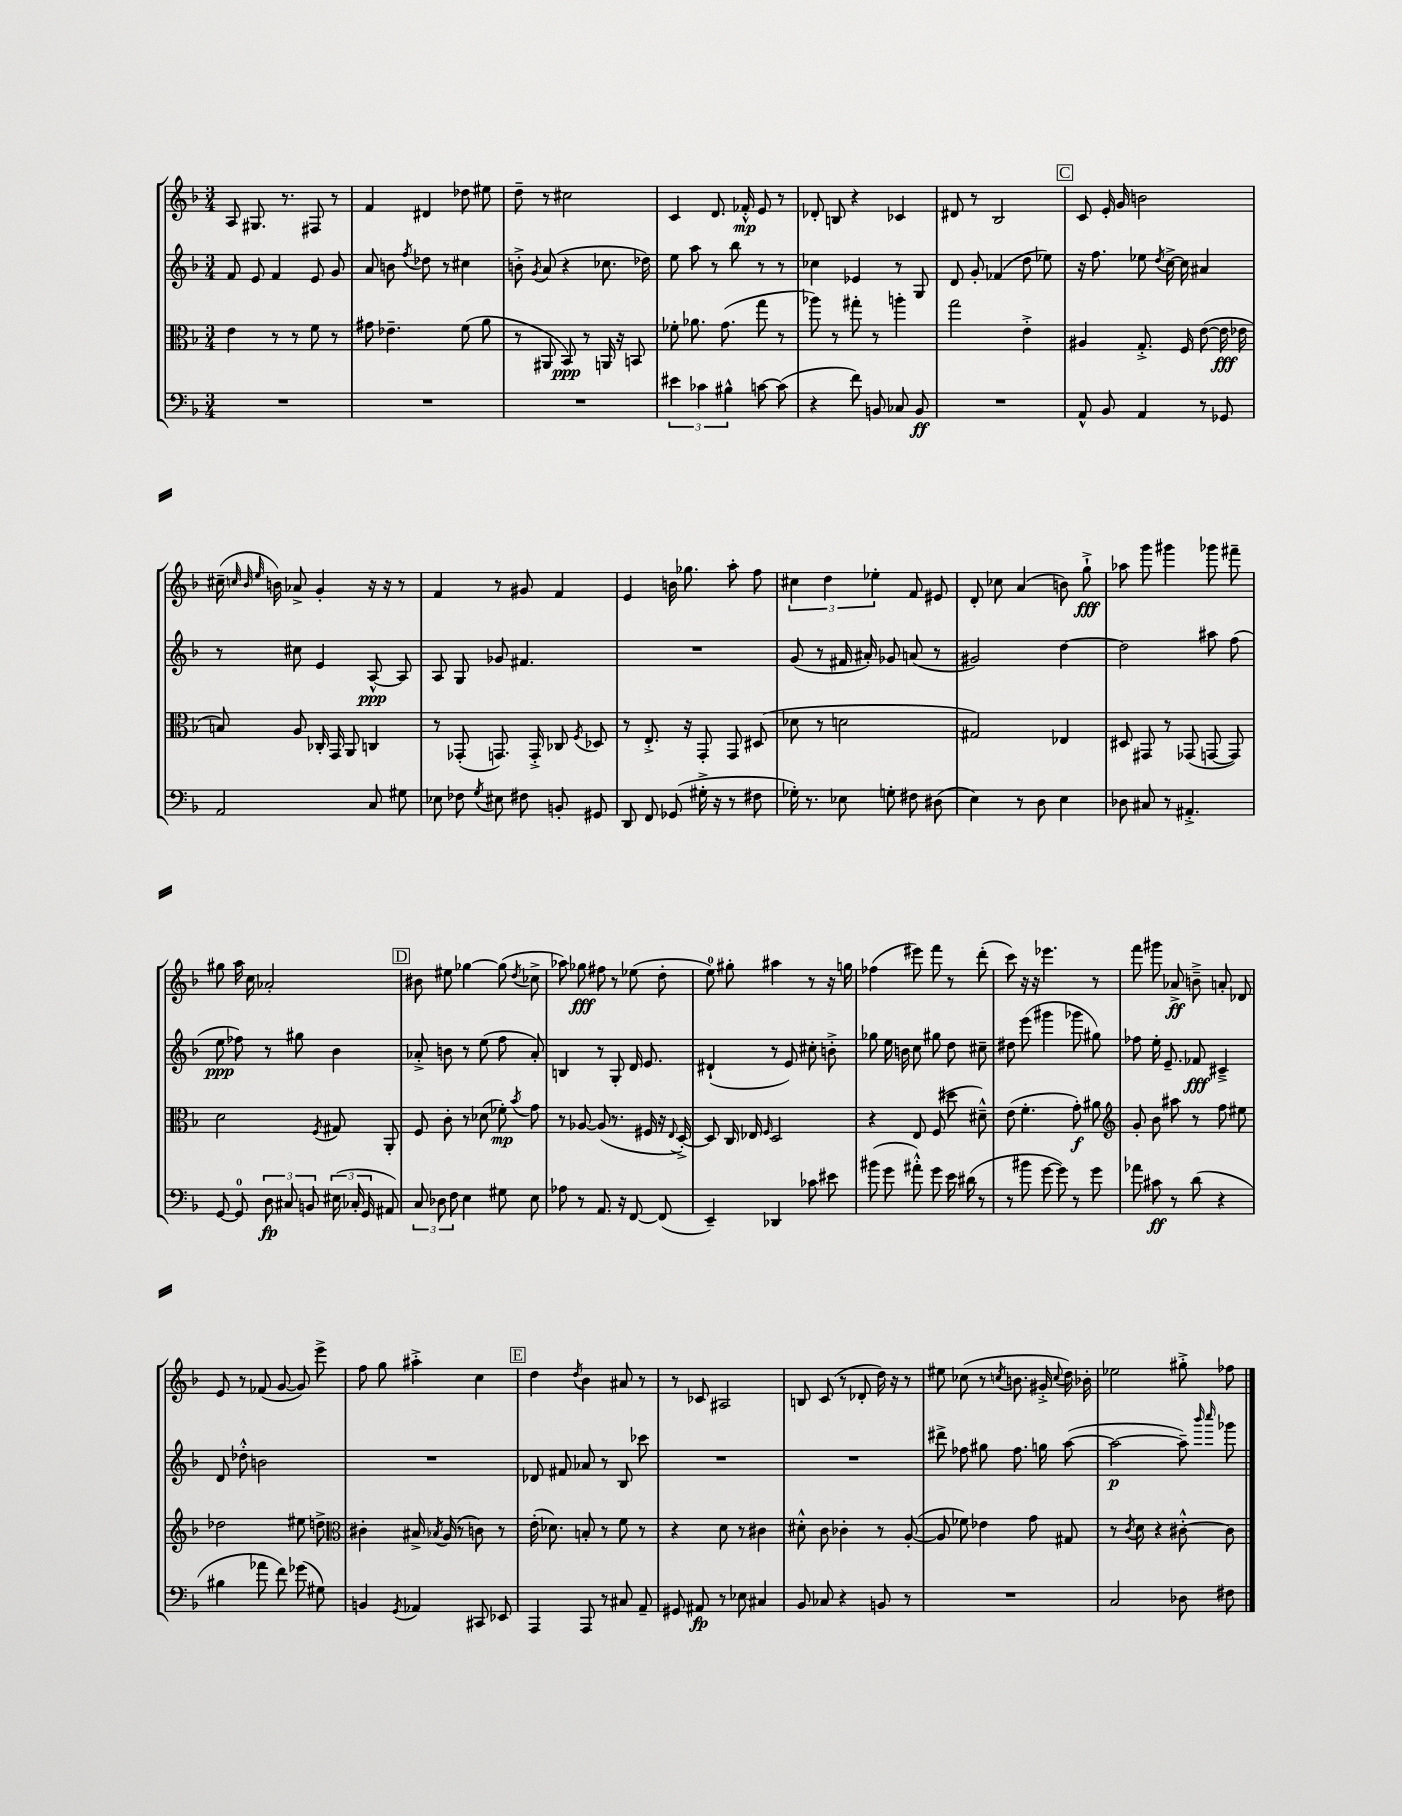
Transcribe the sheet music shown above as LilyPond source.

<<
\new StaffGroup <<
\new Staff = "s0" {
    \clef treble \key f \major \numericTimeSignature \time 3/4
    \autoBeamOff a8 gis8. r8. fis8 r8 |
    f'4 dis'4 des''8 eis''8 |
    d''8-- r8 cis''2 |
    c'4 d'8. fes'16-.-^\mp e'8 r8 |
    des'8-. b8 r4 ces'4 |
    dis'8 r8 bes2 |
    \mark \markup { \box "C" } c'8 e'16-. g'16 b'2 |
    cis''16--( \grace { c''32 bes'32 e''32 } b'16) aes'8-> g'4-. r16 r16 r8 |
    f'4 r8 gis'8 f'4 |
    e'4 b'16 ges''8. a''8-. f''8 |
    \tuplet 3/2 { cis''4 d''4 ees''4-. } f'8 eis'8 |
    d'8-. ces''8 a'4( b'8) g''8-!->\fff |
    aes''8 g'''8 gis'''4 ges'''8 fis'''8-- |
    gis''8 a''16 c''16 aes'2-. |
    \mark \markup { \box "D" } bis'8 eis''8 ges''4~ ges''8( \acciaccatura { d''8 } ces''8-> |
    aes''8) ges''8\fff fis''8 r8 ees''8( d''8-. |
    e''8-0) gis''8-. ais''4 r8 r16 g''16 |
    fes''4( eis'''8) f'''8 r8 d'''8-.( |
    c'''8) r16 r16 ees'''4. r8 |
    f'''8 gis'''8 aes'8->\ff b'8---> a'8-. des'8 |
    e'8 r8 fes'8( g'8~ g'8) e'''8-> |
    f''8 g''8 ais''4-.-> c''4 |
    \mark \markup { \box "E" } d''4 \acciaccatura { d''8 } bes'4 ais'8 r8 |
    r8 ces'8 ais2 |
    b8 c'8( r8 des'8-. d''16) r16 r8 |
    eis''8 ces''8( r8 \acciaccatura { c''8 } b'8. gis'16-.-> \appoggiatura { c''8 } d''16) bes'16-. |
    ees''2 gis''8-.-> fes''8 \bar "|." |
}
\new Staff = "s1" {
    \clef treble \key f \major \numericTimeSignature \time 3/4
    \autoBeamOff f'8 e'8 f'4 e'8 g'8 |
    a'8 b'8 \acciaccatura { f''8 } des''8 r8 cis''4 |
    b'8-.-> \acciaccatura { g'8 } a'8( r4 ces''8. des''16) |
    e''8 a''8 r8 bes''8 r8 r8 |
    ces''4 ees'4 r8 g8 |
    d'8 g'8-. fes'4( d''8 ees''8) |
    \mark \markup { \box "C" } r16 f''8. ees''8 \acciaccatura { d''8 } c''16~-> c''16 ais'4 |
    r8 cis''8 e'4 a8~-^\ppp a8 |
    a8 g8 ges'8 fis'4. |
    R2. |
    g'8( r8 fis'16 ais'16-.) ges'8 a'8( r8 |
    gis'2) d''4~ |
    d''2 ais''8 f''8( |
    e''8\ppp fes''8) r8 gis''8 bes'4 |
    \mark \markup { \box "D" } aes'8-.-> b'8 r8 e''8( f''8 aes'8-.) |
    b4 r8 g8-. d'16 e'8. |
    dis'4-!( r8 e'8) cis''8-. b'8-.-> |
    ges''8 e''16 b'16 c''8 gis''8 d''8 cis''8-- |
    dis''8 e'''8( gis'''4 ges'''8 gis''8) |
    fes''8 e''16-. e'8.-- fes'8\fff cis'4---> |
    d'8 des''8-.-^ b'2 |
    R2. |
    \mark \markup { \box "E" } des'8 fis'8 aes'8 r8 bes8 ces'''8 |
    R2. |
    R2. |
    dis'''8-> fes''8 gis''8 fes''8. g''16 a''8~( |
    a''2~\p a''8--) \grace { bes'''16 c''''16 } ges'''8 \bar "|." |
}
\new Staff = "s2" {
    \clef alto \key f \major \numericTimeSignature \time 3/4
    \autoBeamOff e'4 r8 r8 f'8 r8 |
    gis'8 ees'4.-- f'8( a'8 |
    r8 ais,8 bes,8\ppp) r8 a,16 r16 b,8 |
    fes'8-. aes'8. g'8.( g''8 r8 |
    aes''8) r8 gis''8-. r8 a''4-. |
    g''2 e'4-.-> |
    \mark \markup { \box "C" } ais4 g8.-.-> f16 e'8~( e'16\fff ees'16 |
    b8) a8 ces16-. g,16 a,8 c4 |
    r8 ges,8-.( g,8.) g,16-.-> ces8 \acciaccatura { f8 } des8 |
    r8 e8.-.-> r16 g,8-. g,8 dis8( |
    des'8 r8 d'2 |
    gis2) ees4 |
    dis8 gis,8 r8 ges,8( g,8~ g,8) |
    d'2 \acciaccatura { f8 } gis8 a,8-. |
    \mark \markup { \box "D" } f8 c'8-. r8 des'8( fes'8-.\mp) \acciaccatura { bes'8 } g'8 |
    r8 aes8~ aes8( r8. fis16 r16 \appoggiatura { e8 } d16~-.->) |
    d8 c16 ees16 \grace { f16 } d2 |
    r4 e8 f8( dis''8 dis'8---^) |
    e'8( f'4.-. g'8-.\f) ais'8 |
    \clef treble g'8-. bes'8 ais''8 r8 f''8 eis''8 |
    des''2 eis''8 d''8-> |
    \clef alto cis'4-. bis16-> \acciaccatura { bes8 } a16( r8 c'8) r8 |
    \mark \markup { \box "E" } e'16-.( des'8.) b8-. r8 f'8 r8 |
    r4 d'8 r8 cis'4 |
    dis'8-.-^ c'8 ces'4-. r8 a8~-.( |
    a8 fes'8) ees'4 g'8 gis8 |
    r8 \acciaccatura { c'8 } d'8 r4 cis'8~-.-^ cis'8 \bar "|." |
}
\new Staff = "s3" {
    \clef bass \key f \major \numericTimeSignature \time 3/4
    \autoBeamOff R2. |
    R2. |
    R2. |
    \tuplet 3/2 { eis'4 ces'4 bis4-^ } c'8~ c'8( |
    r4 f'8) b,8 ces8 b,8\ff |
    R2. |
    \mark \markup { \box "C" } a,8-^ bes,8 a,4 r8 ges,8 |
    a,2 c8 gis8 |
    ees8 fes8 \acciaccatura { g8 } eis8 fis8 b,8-. gis,8 |
    d,8 f,8 ges,8( gis16-.-> r16 r8 fis8 |
    ges16-.) r8. ees8 g8-. fis8 dis8( |
    e4) r8 d8 e4 |
    des8 cis8 r8 ais,4.-.-> |
    g,8~ g,8-0 \tuplet 3/2 { d8\fp cis8 b,8 } \tuplet 3/2 { eis16( ces16-. g,16 } ais,8) |
    \mark \markup { \box "D" } \tuplet 3/2 { c8 des8 f8 } e4 gis8 e8 |
    aes8 r8 a,8. r16 f,8~ f,8( |
    e,4--) des,4 ces'8 eis'8 |
    bis'8( g'8 ais'8-.-^) g'8 e'16 dis'16( r8 |
    r8 bis'8 g'8~ g'8) r8 g'8 |
    aes'8 cis'8\ff r8 d'8( r4 |
    bis4 aes'8 f'8) ges'8( gis8) |
    b,4 \acciaccatura { g,8 } aes,4 cis,8 ees,8 |
    \mark \markup { \box "E" } a,,4 a,,8 r8 cis8 a,8-- |
    gis,8 ais,8\fp r8 ees8 cis4 |
    bes,8 ces8 r4 b,8 r8 |
    R2. |
    c2 des8 fis8 \bar "|." |
}
>>
>>
\layout { \context { \Score \remove "Bar_number_engraver" } }
